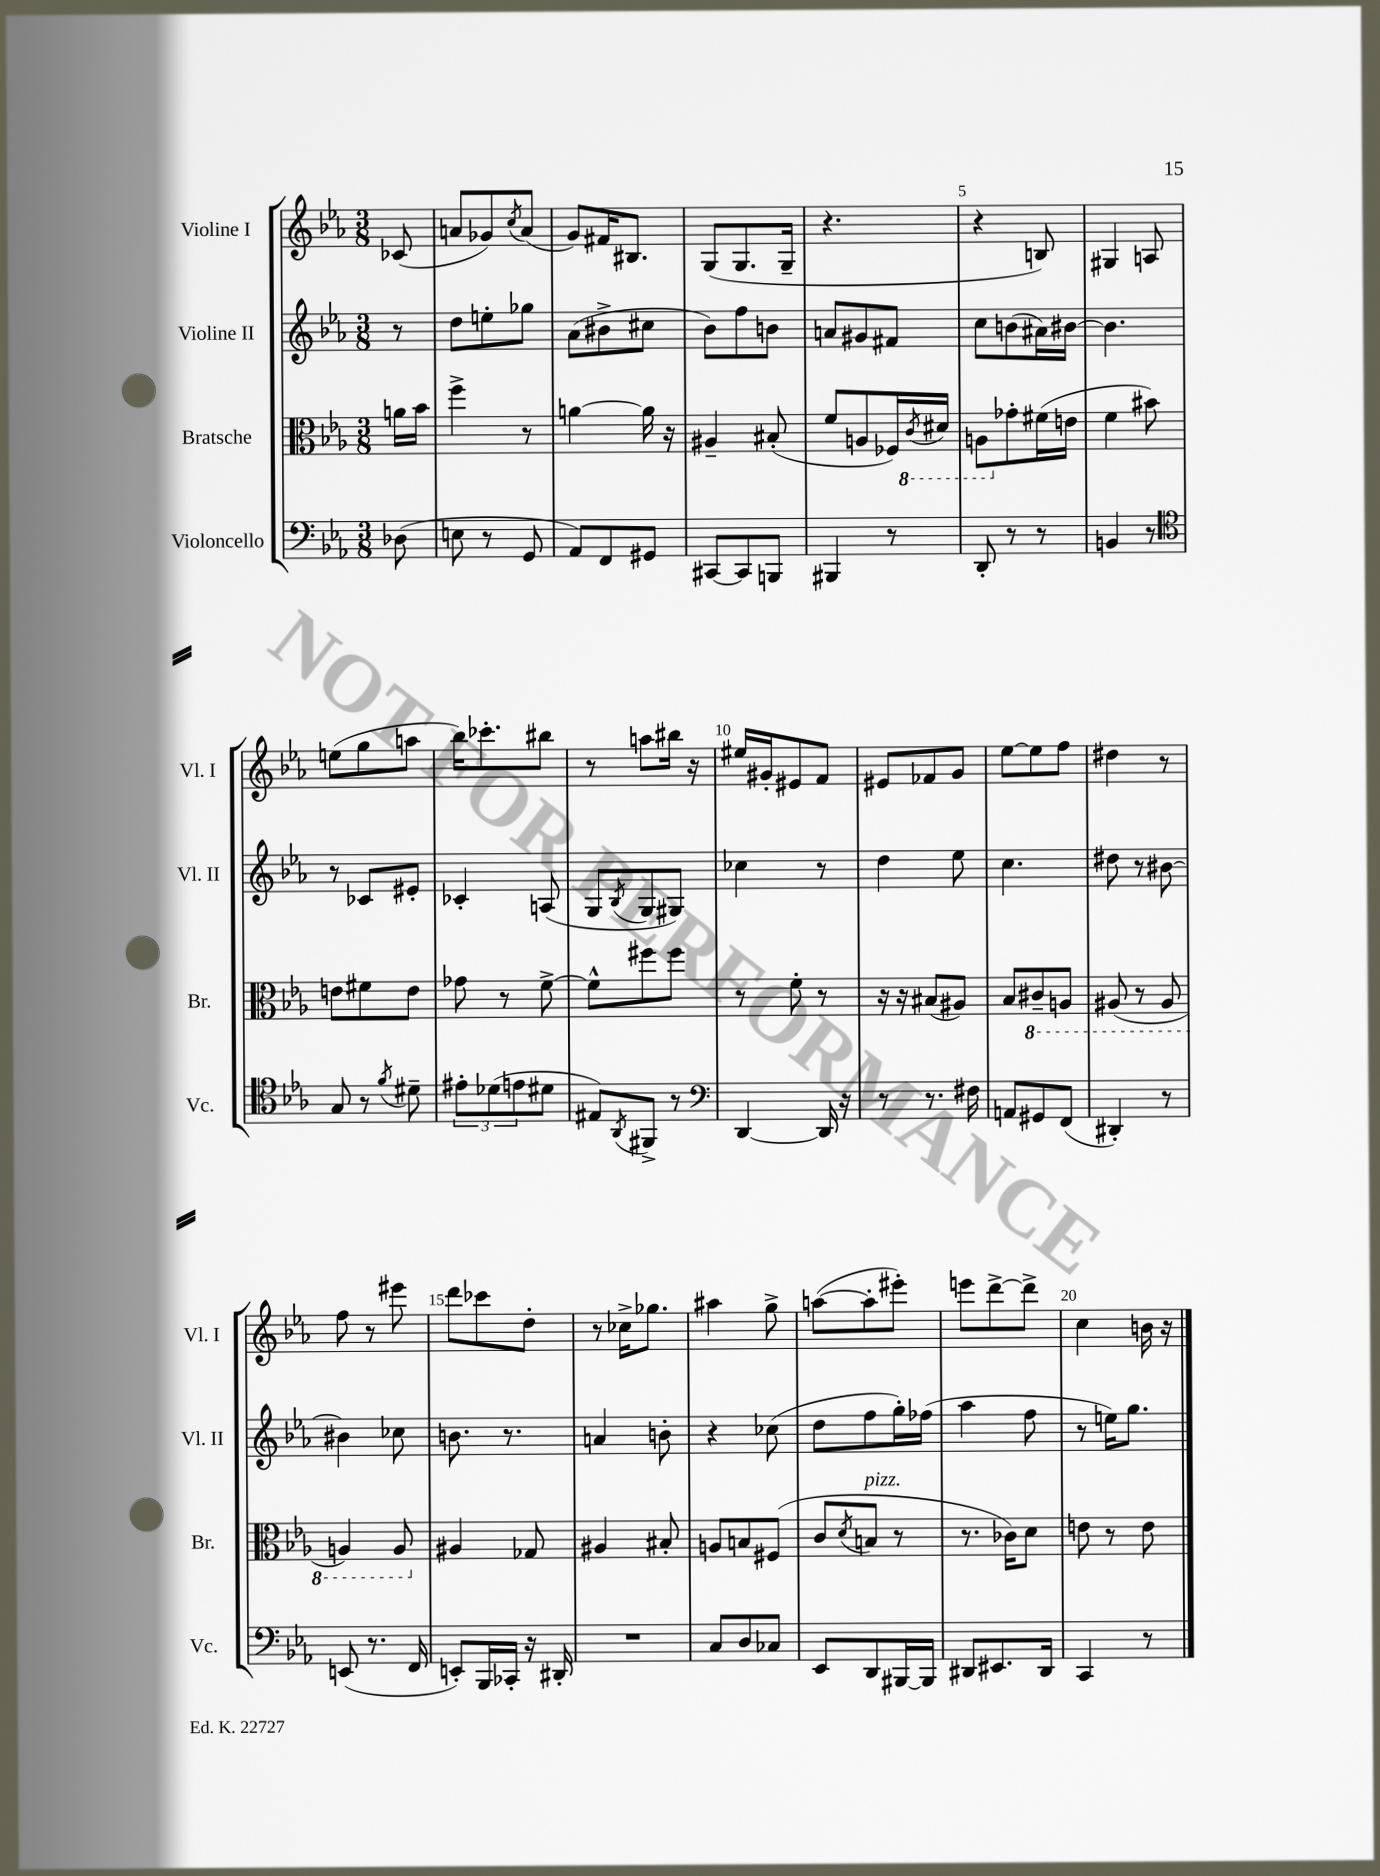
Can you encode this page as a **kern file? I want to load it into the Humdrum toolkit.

**kern	**kern	**kern	**kern
*staff4	*staff3	*staff2	*staff1
*clefF4	*clefC3	*clefG2	*clefG2
*k[b-e-a-]	*k[b-e-a-]	*k[b-e-a-]	*k[b-e-a-]
*M3/8	*M3/8	*M3/8	*M3/8
(8D-\	16a\LL	8r	(8c-/
.	16b-\JJ	.	.
=	=	=	=
8E\	4ff^\	8dd\L	8a/L
8r	.	8ee'\	8g-/)
.	.	.	8qcc/
8GG/	8r	8gg-\J	(8a/J
=	=	=	=
8AA-/L)	[4a\	(8a-\L	8g/L)
8FF/	.	8b#^\	16f#/K
.	.	.	8.B#/J
8GG#/J	16a\]	8cc#\J	.
.	16r	.	.
=	=	=	=
[8CC#/L	4A#~/	8b-\L)	(8G/L
8CC#/]	.	8ff\	8.G/
8BBB/J	(8B#'/	8b\J	.
.	.	.	16G~/Jk
=	=	=	=
4BBB#/	8f/L	8a/L	4.r
.	8A/	8g#/	.
8r	16F-/L)	8f#/J	.
.	8qC/	.	.
.	16D#/JJ	.	.
=	=	=	=
8DD'/	8AA\L	8cc\L	4r
8r	8g-'\	(8b\	.
8r	(16f#\L	16a#\L)	8B/)
.	16e\JJ	[16b#\JJ	.
=	=	=	=
4BB/	4f\	4.b#\]	4G#/
8r	8b#\)	.	8A/
=	=	=	=
*clefC4	*	*	*
8G/	8e\L	8r	(8ee\L
8r	8f#\	8c-/L	8gg\
8qf/	.	.	.
8d#~\	8e\J	8e#'/J	8aa\J
=	=	=	=
12e#'\L	8g-\	4c-'/	16bb-\LK)
.	.	.	8.ccc-'\
(12d-\	.	.	.
.	8r	.	.
12e\	.	.	.
8d#\J	[8f^\	(8A/	8bb#\J
=	=	=	=
8E#/L)	8f^^\]L	8G/L	8r
8qAA-/	.	8qB-/	.
8FF#^/J	8ff#\	8G/	8aa\L
8r	8ff#\J	8G#/J)	16bb#\Jk
.	.	.	16r
=	=	=	=
*clefF4	*	*	*
[4DD/	8r	4cc-\	16ee#/LL
.	.	.	16g#'/J
.	8f'\	.	8e#/
16DD/]	8r	8r	8f/J
16r	.	.	.
=	=	=	=
8r	16r	4dd\	8e#/L
.	16r	.	.
8.r	(8B#/L	.	8f-/
.	8A#/J)	8ee-\	8g/J
16F#\	.	.	.
=	=	=	=
8AA/L	8B-/L	4.cc\	[8ee-\L
8GG#/	8C#~/	.	8ee-\]
(8FF/J	8AA/J	.	8ff\J
=	=	=	=
4DD#'/)	(8AA#/	8dd#\	4dd#\
.	8r	8r	.
8r	8AA#/	[8b#\	8r
=	=	=	=
(8EE/	4AA/)	4b#\]	8ff\
8.r	.	.	8r
.	8AA/	8cc-\	8eee#\
16FF/	.	.	.
=	=	=	=
8EE'/L)	4A#/	8.b\	8ddd\L
16BBB-/L	.	.	8ccc-\
16CC-'/JJ	.	8.r	.
16r	8G-/	.	8dd'\J
16DD#'/	.	.	.
=	=	=	=
4.r	4A#/	4a/	8r
.	.	.	16cc-^\LK
.	.	.	8.gg-\J
.	8B#'/	8b'\	.
=	=	=	=
8C/L	8A/L	4r	4aa#\
8D/	8B/	.	.
8C-/J	(8F#/J	(8cc-\	8gg^\
=	=	=	=
8EE-/L	8c/L	8dd\L	([8aa\L
.	8qd/	.	.
8DD/	8B/J	8ff\	8aa'\]
[16BBB#/L	8r	16gg'\L)	8eee#'\J)
16BBB#/]JJ	.	(16ff-\JJ	.
=	=	=	=
8DD#/L	8.r	4aa-\	8eee\L
8.EE#/	.	.	[8ddd^\
.	16c-\LK)	.	.
.	8d\J	8ff\	8ddd^\]J
16DD#/Jk	.	.	.
=	=	=	=
4CC/	8e\	8r	4cc\
.	8r	16ee\LK)	.
.	.	8.gg\J	.
8r	8e\	.	16b\
.	.	.	16r
==	==	==	==
*-	*-	*-	*-
